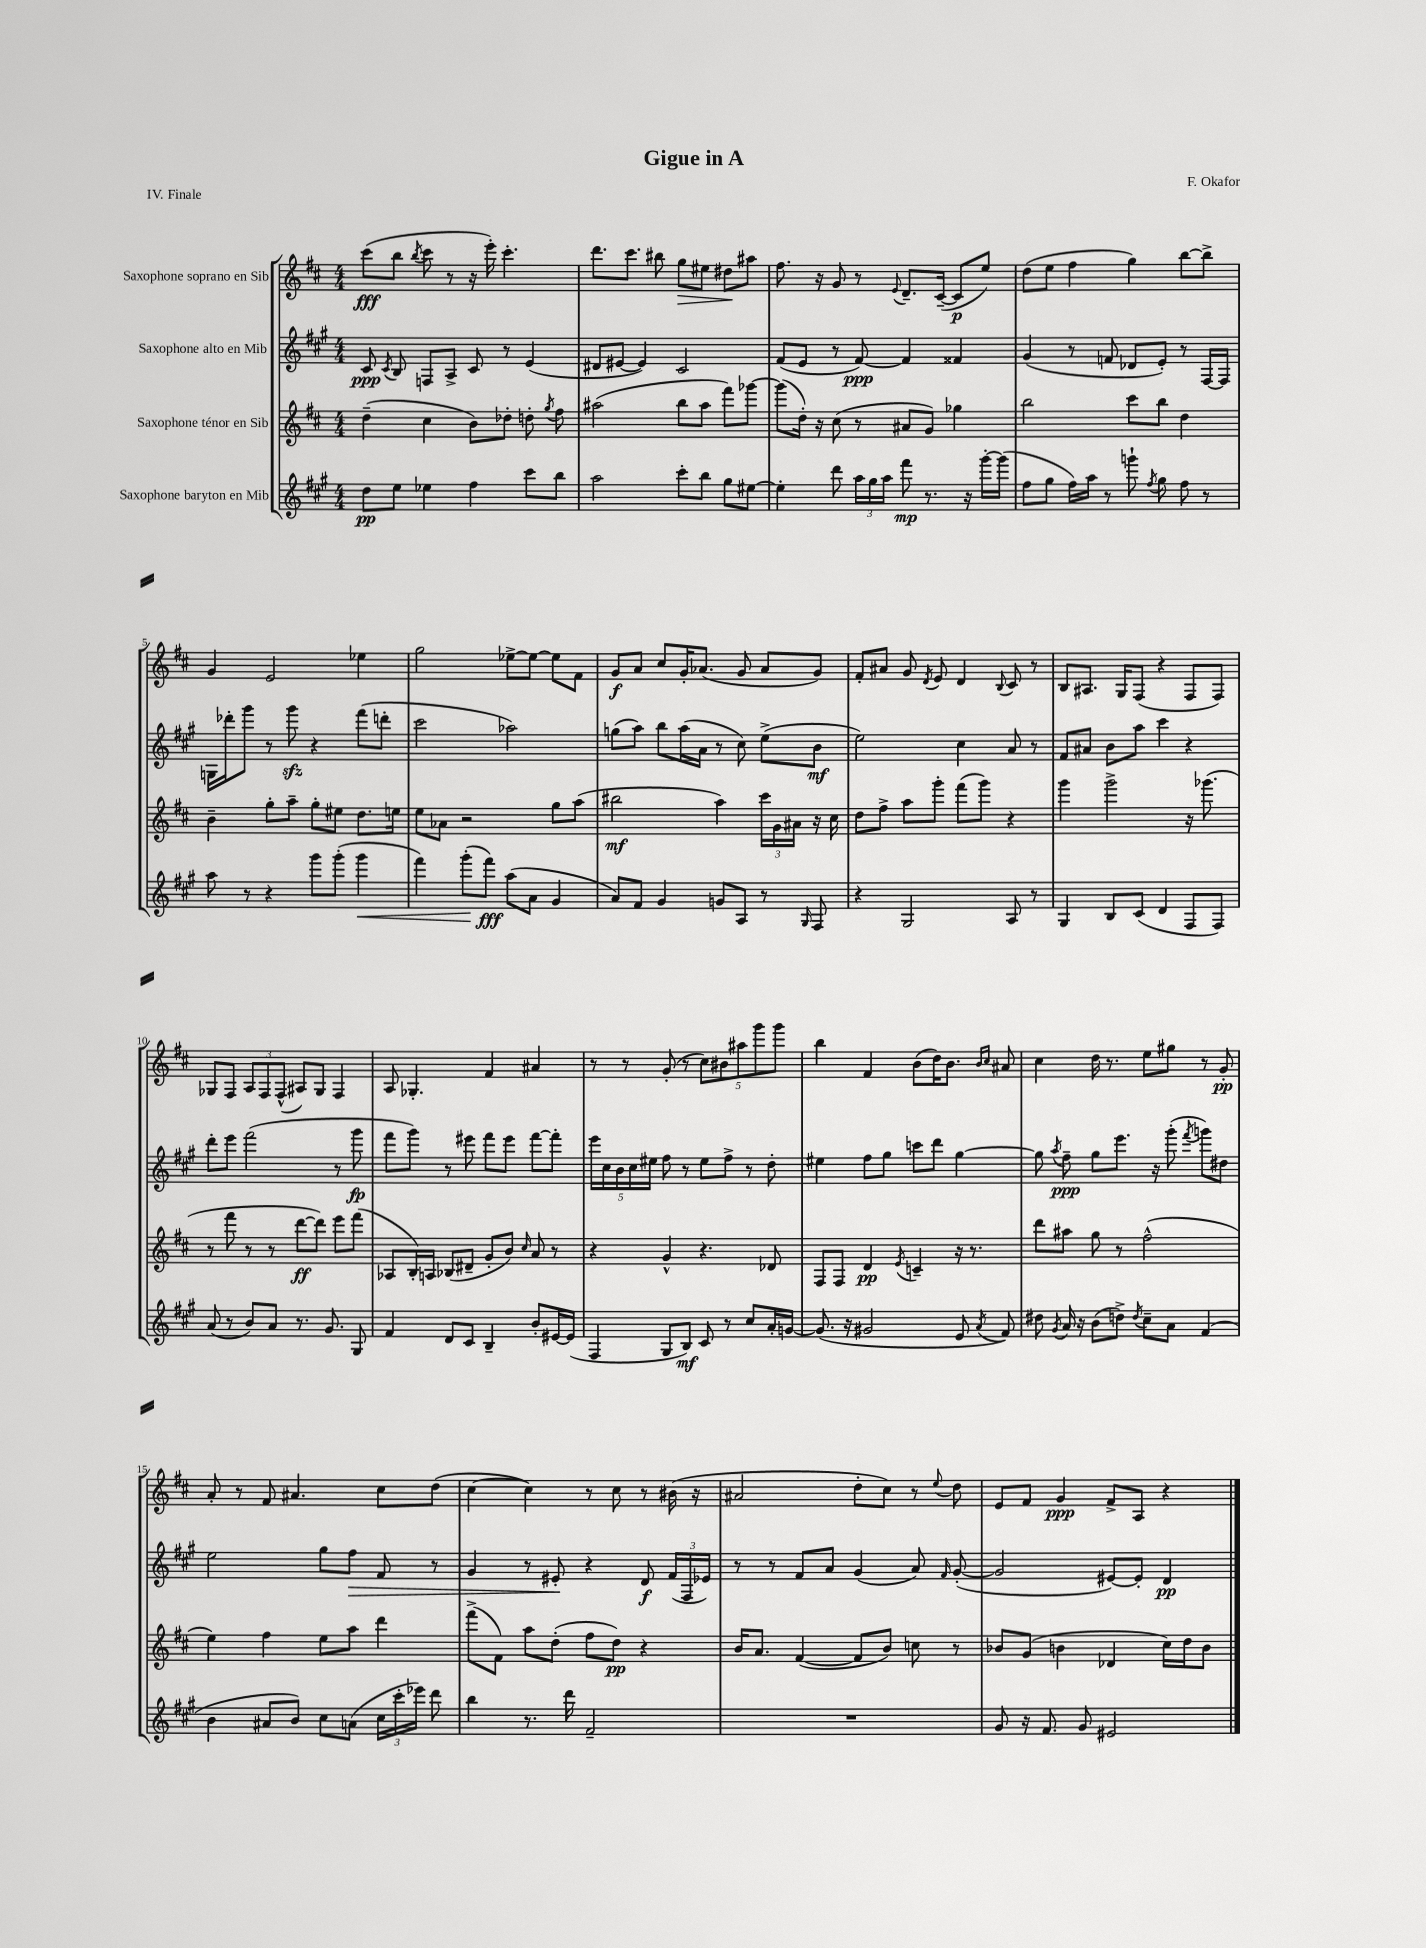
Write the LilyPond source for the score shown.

\header { title = "Gigue in A" composer = "F. Okafor" piece = "IV. Finale" }
<<
\new StaffGroup <<
\new Staff = "s0" \with { instrumentName = "Saxophone soprano en Sib" } {
    \clef treble \key d \major \numericTimeSignature \time 4/4
    \autoBeamOff cis'''8[\fff( b''8] \acciaccatura { b''8 } cis'''8 r8 r16 e'''16-.) cis'''4.-. |
    d'''8.[ cis'''8.] bis''8 g''8[\> eis''8] dis''8[\! ais''8] |
    fis''8. r16 g'8 r8 \appoggiatura { e'8 } d'8.[-- cis'16]~--( cis'8[\p e''8]) |
    d''8[( e''8] fis''4 g''4) b''8[~ b''8]-> |
    g'4 e'2 ees''4 |
    g''2 ees''8[~-> ees''8]~ ees''8[ fis'8] |
    g'8[\f a'8] cis''8[ g'16-. aes'8.]( g'8 aes'8[ g'8]) |
    fis'8[-. ais'8] g'8 \acciaccatura { d'8 } e'8 d'4 \appoggiatura { b8 } cis'8 r8 |
    b8[ ais8.] g16[ fis8]( r4 fis8[ fis8]) |
    ges8[ fis8] \tuplet 3/2 { a8[ fis8 fis8]-^( } ais8[) ges8] fis4 |
    a8 ges4.-. fis'4 ais'4 |
    r8 r8 g'8-.( r8 \tuplet 5/4 { cis''8[) bis'8 ais''8 g'''8 g'''8] } |
    b''4 fis'4 b'8[( d''16) b'8.] \grace { b'16[ cis''16] } ais'8 |
    cis''4 d''16 r8. e''8[ gis''8] r8 g'8-.\pp |
    a'8-. r8 fis'8 ais'4. cis''8[ d''8]( |
    cis''4~ cis''4) r8 cis''8 r8 bis'16( r16 |
    ais'2 d''8[-. cis''8]) r8 \appoggiatura { e''8 } d''8 |
    e'8[ fis'8] g'4\ppp fis'8[-> a8] r4 \bar "|." |
}
\new Staff = "s1" \with { instrumentName = "Saxophone alto en Mib" } {
    \clef treble \key a \major \numericTimeSignature \time 4/4
    \autoBeamOff cis'8\ppp \acciaccatura { cis'8 } b8 f8[ a8]-> cis'8 r8 e'4( |
    dis'8[ eis'8]~ eis'4) cis'2 |
    fis'8[( e'8] r8 fis'8~\ppp) fis'4 fisis'4 |
    gis'4( r8 f'8 des'8[ e'8]-.) r8 fis16[~ fis16] |
    g16[ des'''16-. gis'''8] r8 gis'''8\sfz r4 fis'''8[( d'''8]-. |
    cis'''2 aes''2) |
    g''8[( a''8]) b''8[ a''16( a'16] r8 cis''8) e''8[->( b'8]\mf |
    e''2) cis''4 a'8 r8 |
    fis'8[ ais'8] b'8[ a''8] cis'''4 r4 |
    d'''8[-. e'''8] fis'''2( r8 gis'''8\fp |
    fis'''8[ gis'''8]) r8 eis'''8 fis'''8[ eis'''8] fis'''8[~ fis'''8]-. |
    \tuplet 5/4 { e'''16[ cis''16 b'16 cis''16 eis''16] } fis''8 r8 eis''8[ fis''8]-> r8 d''8-. |
    eis''4 fis''8[ gis''8] c'''8[ d'''8] gis''4~ |
    gis''8 \acciaccatura { a''8 } fis''8--\ppp gis''8[ e'''8.] r16 gis'''8-.( \acciaccatura { fis'''8 } g'''8[) dis''8] |
    e''2 gis''8[ fis''8]\> fis'8 r8 |
    gis'4 r8 eis'8-.\! r4 d'8\f \tuplet 3/2 { fis'16[( fis16 ees'16]) } |
    r8 r8 fis'8[ a'8] gis'4( a'8) \grace { fis'16 } gis'8~-.( |
    gis'2 eis'8[~) eis'8]-. d'4\pp \bar "|." |
}
\new Staff = "s2" \with { instrumentName = "Saxophone ténor en Sib" } {
    \clef treble \key d \major \numericTimeSignature \time 4/4
    \autoBeamOff d''4--( cis''4 b'8[) des''8]-. d''8-. \acciaccatura { g''8 } fis''8 |
    ais''2( b''8[ ais''8] fis'''8[) ges'''8]~ |
    ges'''8[( d''16]-.) r16 cis''8( r8 ais'8[ g'8]) ges''4 |
    b''2 cis'''8[ b''8] d''4 |
    b'4-- g''8[-. a''8]-- g''8[-. eis''8] d''8.[ e''16] |
    e''8[ aes'8] r2 g''8[ a''8]( |
    bis''2\mf a''4) \tuplet 3/2 { cis'''16[ g'16 ais'16] } r16 cis''16 |
    d''8[ fis''8]-> a''8[ g'''8]-. fis'''8[( g'''8]) r4 |
    g'''4 g'''2-> r16 ges'''8.( |
    r8 fis'''8 r8 r8 d'''8[~\ff d'''8]) e'''8[ fis'''8]( |
    aes8[ b16-.) a16] bes8[( dis'8]-- g'8[-. b'8]) \grace { cis''16 } a'8 r8 |
    r4 g'4-^ r4. des'8 |
    fis8[ fis8] d'4\pp \acciaccatura { e'8 } c'4-- r16 r8. |
    d'''8[ ais''8] g''8 r8 fis''2-^( |
    e''4) fis''4 e''8[ a''8] d'''4 |
    fis'''8[->( fis'8]) a''8[ d''8]-.( fis''8[ d''8]\pp) r4 |
    b'16[ a'8.] fis'4~( fis'8[ b'8]) c''8 r8 |
    bes'8[ g'8]( b'4 des'4 cis''16[) d''16 b'8] \bar "|." |
}
\new Staff = "s3" \with { instrumentName = "Saxophone baryton en Mib" } {
    \clef treble \key a \major \numericTimeSignature \time 4/4
    \autoBeamOff d''8[\pp e''8] ees''4 fis''4 cis'''8[ b''8] |
    a''2 cis'''8[-. b''8] gis''8[ eis''8]~ |
    eis''4-. d'''8 \tuplet 3/2 { a''16[ gis''16 a''16] } fis'''8\mp r8. r16 gis'''16[~-. gis'''16]( |
    fis''8[ gis''8] fis''16[) a''16] r8 g'''8-! \acciaccatura { fis''8 } gis''8 fis''8 r8 |
    a''8 r8 r4 gis'''8[ gis'''8]-.( gis'''4\< |
    fis'''4) gis'''8[-.\!( fis'''8]\fff) a''8[( a'8] gis'4 |
    a'8[) fis'8] gis'4 g'8[ a8] r8 \grace { gis16 } fis8 |
    r4 gis2 a8 r8 |
    gis4 b8[ cis'8]( d'4 fis8[ fis8]) |
    a'8( r8 b'8[) a'8] r8. gis'8. gis8 |
    fis'4 d'8[ cis'8] b4-- b'8[-. eis'16~ eis'16]( |
    fis4 gis8[ b8]\mf) cis'8 r8 cis''8[ a'16-. g'16]~ |
    g'8.( r16 gis'2 e'8 \acciaccatura { a'8 } fis'8) |
    dis''8 \acciaccatura { gis'8 } a'16 r16 b'8[( d''8]->) \acciaccatura { d''8 } cis''8[-- a'8] fis'4( |
    b'4 ais'8[ b'8]) cis''8[ a'8]( \tuplet 3/2 { cis''16[ cis'''16-. ees'''16]) } d'''8 |
    b''4 r8. d'''16 fis'2-- |
    R1 |
    gis'8 r16 fis'8. gis'8 eis'2 \bar "|." |
}
>>
>>
